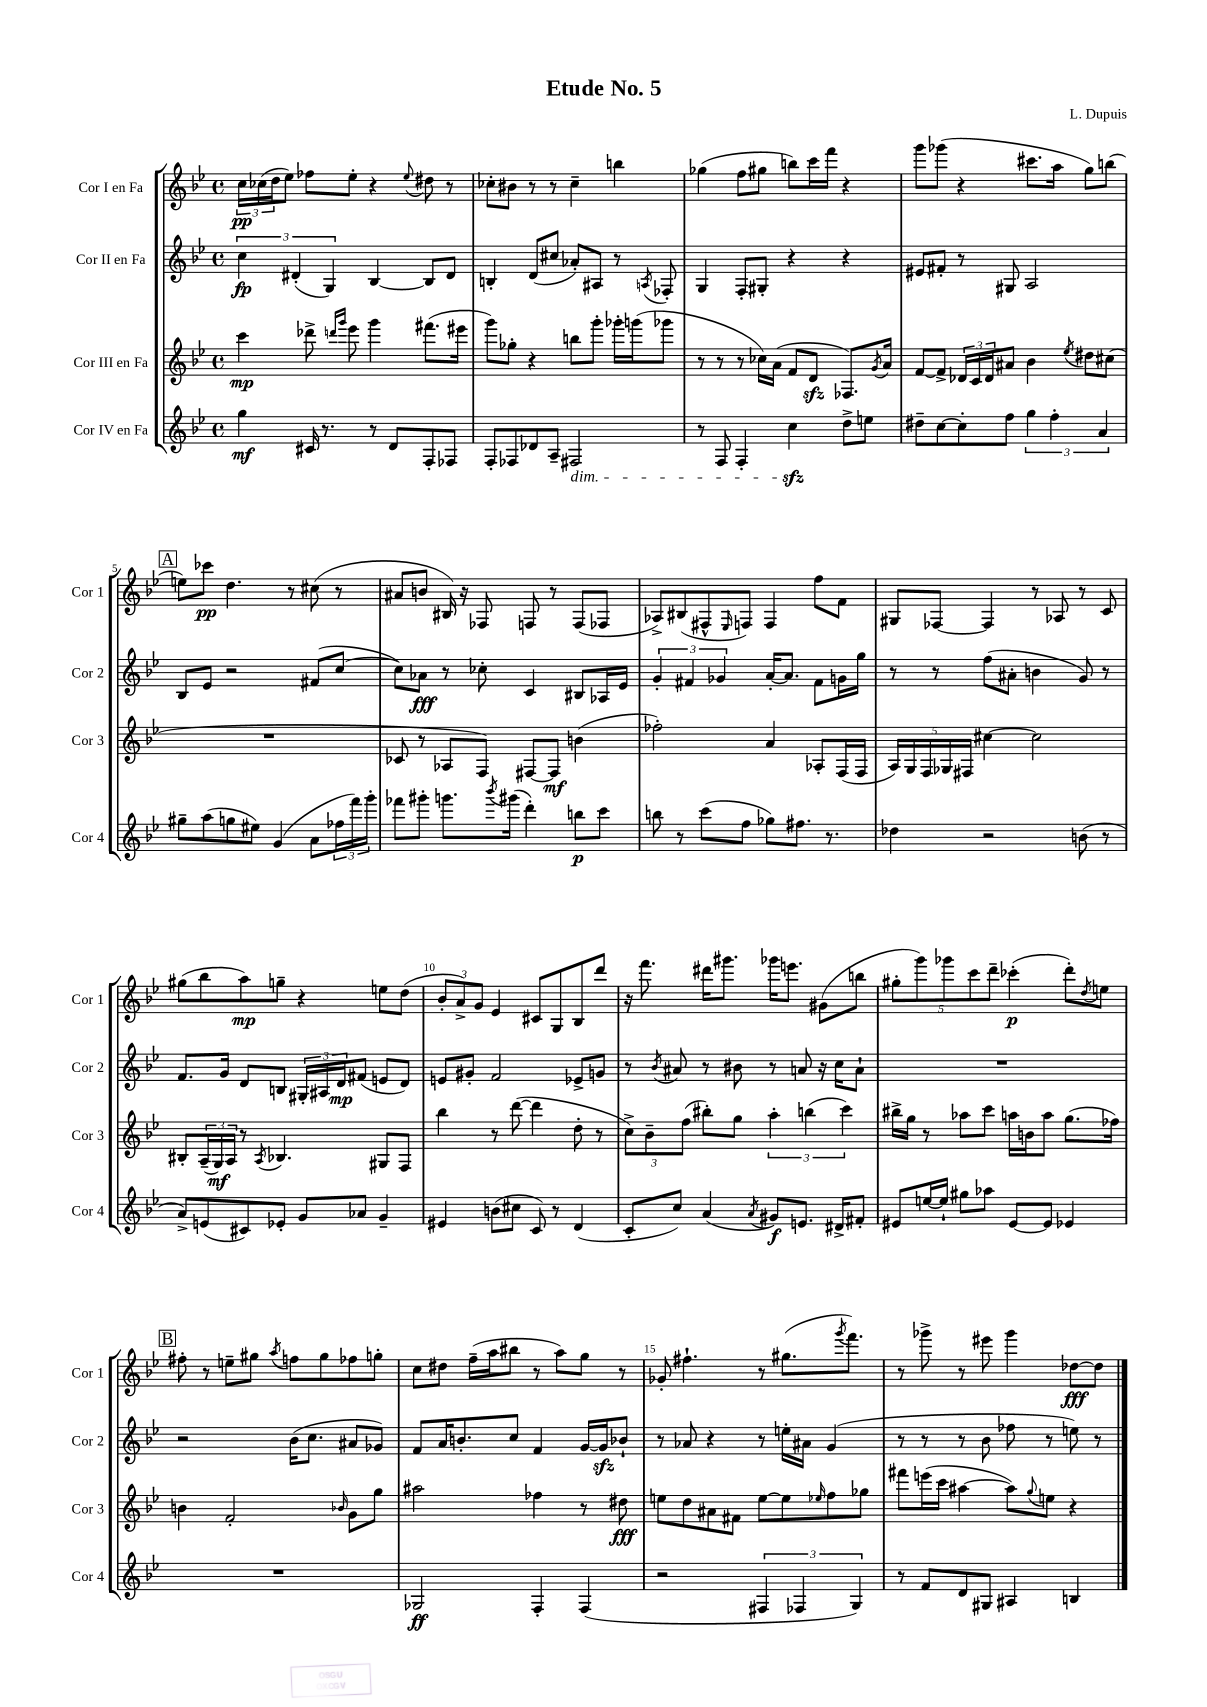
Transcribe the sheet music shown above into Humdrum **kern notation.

**kern	**kern	**kern	**kern
*staff4	*staff3	*staff2	*staff1
*clefG2	*clefG2	*clefG2	*clefG2
*k[b-e-]	*k[b-e-]	*k[b-e-]	*k[b-e-]
*M4/4	*M4/4	*M4/4	*M4/4
*met(c)	*met(c)	*met(c)	*met(c)
4gg\	4ccc\	6cc\	24cc\LL
.	.	.	(24cc-\
.	.	.	24dd\J
.	.	.	8ee-\J)
.	.	(6d#'/	.
16c#/	8ddd-^\	.	8ff-\L
8.r	.	.	.
.	.	6G/)	.
.	16qqddd/LL	.	.
.	16qqggg/JJ	.	.
.	8eee-\	.	8ee-'\J
8r	4ggg\	[4B-/	4r
8d/L	.	.	.
.	.	.	8qqee-/
8F'/	(8.fff#\L	8B-/]L	8dd#\
8F-/J	.	8d#/J	8r
.	16eee#\Jk	.	.
=	=	=	=
8F'/L	8ggg\L)	4B'/	8cc-'\L
8F-/	8gg-'\J	.	8b#\J
8d-/	4r	(8d/L	8r
8A~/J	.	8cc#/J	8r
2F#/	8bb\L	8a-'/L)	4cc-~\
.	8ggg'\J	8A#/J	.
.	16ggg-'\LL	8r	4bb\
.	(16ggg\J	.	.
.	.	8qA/	.
.	8ggg-\J	8F-'/	.
=	=	=	=
8r	8r	4G/	(4gg-\
8F/	8r	.	.
4F'/	8r	8F'/L	8ff\L
.	16cc-\LL)	8G#'/J	8gg#\J
.	(16a\JJ	.	.
4cc\	8f/L	4r	8bb\L)
.	8d/J	.	16ccc\L
.	.	.	16fff\JJ
8dd^\L	8.F-/L)	4r	4r
8ee\J	.	.	.
.	8qg/	.	.
.	16a/Jk	.	.
=	=	=	=
8dd#~\L	[8f/L	8e#/L	8ggg\L
[8cc\	8f^/]J	8f#'/J	(8ggg-\J
8cc'\]	24d-/LL	8r	4r
.	24c/	.	.
.	24d-/J	.	.
8ff\J	8a#/J	8G#/	.
6gg\	4b-\	2A/	8.ccc#\L
6ff'\	.	.	.
.	.	.	16aa\Jk
.	8qee-/	.	.
.	8dd#\L	.	8gg\L)
6a/	.	.	.
.	(8cc#\J	.	(8bb\J
=	=	=	=
8gg#~\L	1r	8B-/L	8ee\L)
(8aa\	.	8e-/J	8ccc-\J
8gg\	.	2r	4.dd\
8ee#\J)	.	.	.
(4g/	.	.	.
.	.	.	8r
8a\L	.	(8f#/L	(8cc#\
24ff-\L	.	[8cc/J	8r
24fff\)	.	.	.
24ggg'\JJ	.	.	.
=	=	=	=
8fff-\L	8c-/	8cc\]L)	8a#/L
8ggg#'\J	8r	8a-\J	8b/J
8.ggg\L	8A-/L	8r	16B#/)
.	.	.	16r
.	8F/J)	8cc-'\	8F-/
8qbbb-/	.	.	.
(16ggg#\Jk	.	.	.
4ddd'\)	[8F#/L	4c/	8F/
.	8F#/]J	.	8r
8bb\L	(4b\	8B#/L	(8F/L
8ccc\J	.	16A-/L	8F-/J
.	.	16e-/JJ	.
=	=	=	=
8bb\	2ff-'\)	6g'/	8A-^/L)
8r	.	.	(8B#/
.	.	6f#/	.
(8ccc\L	.	.	8F#^^/
.	.	6g-/	.
.	.	.	16qqE-/
8ff\J	.	.	8F/J)
8gg-\L)	4a/	[16a'/LK	4F/
.	.	8.a/]J	.
8.ff#\J	.	.	.
.	8A-'/L	8f#\L	8ff\L
8.r	.	.	.
.	(16F/L	16g\L	8f\J
.	16F/JJ	16gg\JJ	.
=	=	=	=
4dd-\	20A/LL)	8r	8G#/L
.	20G/	.	.
.	20F/	.	.
.	.	8r	[8F-/J
.	20G-/	.	.
.	20F#/JJ	.	.
2r	[4cc#\	(8ff\L	4F-/]
.	.	8a#'\J	.
.	2cc#\]	4b\	8r
.	.	.	8A-/
(8b\	.	8g/)	8r
8r	.	8r	8c/
=	=	=	=
8a^/L)	8B#'/L	8.f/L	(8gg#\L
(8e/	(24A~/L	.	8bb-\
.	24G/)	.	.
.	.	16g/Jk	.
.	24A/JJ	.	.
8c#/)	8r	8d/L	8aa\)
.	8qA/	.	.
8e-'/J	4.B-/	8B/J	8gg~\J
8g/L	.	24G#'/LL	4r
.	.	24A#/	.
.	.	24d/J	.
8a-/J	.	(8f#/J	.
4g~/	8G#/L	8e/L	8ee\L
.	8F/J	8d/J)	(8dd\J
=	=	=	=
4e#/	4bb-\	8e/L	12b-'/L
.	.	.	12a^/)
.	.	8g#'/J	.
.	.	.	12g/J
(8b\L	8r	2f/	4e-/
8cc#\J	([8ddd\	.	.
8c/)	4ddd\]	.	8c#/L
8r	.	.	8G/
(4d/	8dd'\	8e-^/L	8B-/
.	8r	8g/J	8ddd/J
=	=	=	=
8c'/L	12cc^\L)	8r	16r
.	.	.	8.fff\
.	12b-~\	.	.
.	.	8qb-/	.
8cc/J)	.	8a#/	.
.	(12ff\J	.	.
(4a/	8bb#'\L)	8r	16ddd#\LK
.	.	.	8.ggg#\J
.	8gg\J	8b#\	.
8qa/	.	.	.
8g#/L)	6aa'\	8r	16ggg-\LK
.	.	.	8.eee\J
8.e/J	.	8a/	.
.	(6bb\	.	.
.	.	16r	(8g#\L
16d#^/LK	.	16cc\LK	.
.	6ccc\)	.	.
8f#'/J	.	8a`\J	8bb\J
=	=	=	=
8e#/L	16bb#^\LL	1r	10gg#'\L
.	16gg\JJ	.	.
.	.	.	10ggg\)
[16ee/L	8r	.	.
16ee`/]JJ	.	.	.
.	.	.	10ggg-\
8gg#\L	8aa-\L	.	.
.	.	.	10ccc\
8aa-\J	8ccc\J	.	.
.	.	.	10ddd~\J
[8e#/L	16aa\LL	.	(4ccc-'\
.	16b\J	.	.
8e#/]J	8aa\J	.	.
4e-/	(8.gg\L	.	8ddd'\L)
.	.	.	8qdd/
.	.	.	8ee\J
.	16ff-\Jk)	.	.
=	=	=	=
1r	4b\	2r	8ff#'\
.	.	.	8r
.	2f'/	.	8ee~\L
.	.	.	8gg#\J
.	.	.	8qaa/
.	.	(16b-\LK	8ff\L
.	.	8.cc\J	.
.	.	.	8gg#\
.	16qqb-/	.	.
.	8g\L	8a#/L	8ff-\
.	8gg\J	8g-/J)	8gg'\J
=	=	=	=
2G-/	2aa#\	8f/L	8cc\L
.	.	16a/K	8dd#\J
.	.	8.b'/	.
.	.	.	(16ff~\LL
.	.	.	16aa\J
.	.	8cc/J	8bb#\J
4F'/	4ff-\	4f/	8r
.	.	.	8aa\L)
(4F/	8r	[16g/LL	8gg\J
.	.	16g/]J	.
.	8dd#\	8b-`/J	8r
=	=	=	=
2r	8ee\L	8r	8g-'/
.	8dd\	8a-/	4.ff#`\
.	8a#\	4r	.
.	8f#\J	.	.
6F#/	[8ee\L	8r	8r
.	8ee\]	16ee'\LL	(8.gg#\L
6F-/	.	.	.
.	.	16a#\JJ	.
.	16qqee-/	.	.
.	8ff\	(4g/	.
.	.	.	8qggg/
.	.	.	8.fff\J)
6G/)	.	.	.
.	8gg-\J	.	.
=	=	=	=
8r	8fff#\L	8r	8r
8f/L	(16eee\L	8r	8ggg-^\
.	16ccc\JJ	.	.
8d/	[4aa#\	8r	8r
8G#/J	.	8b-\	8eee#\
4A#/	8aa#\]L)	8ff-\	4ggg-\
.	8qqgg/	.	.
.	8ee\J	8r	.
4B/	4r	8ee\)	[8dd-\L
.	.	8r	8dd-\]J
==	==	==	==
*-	*-	*-	*-
